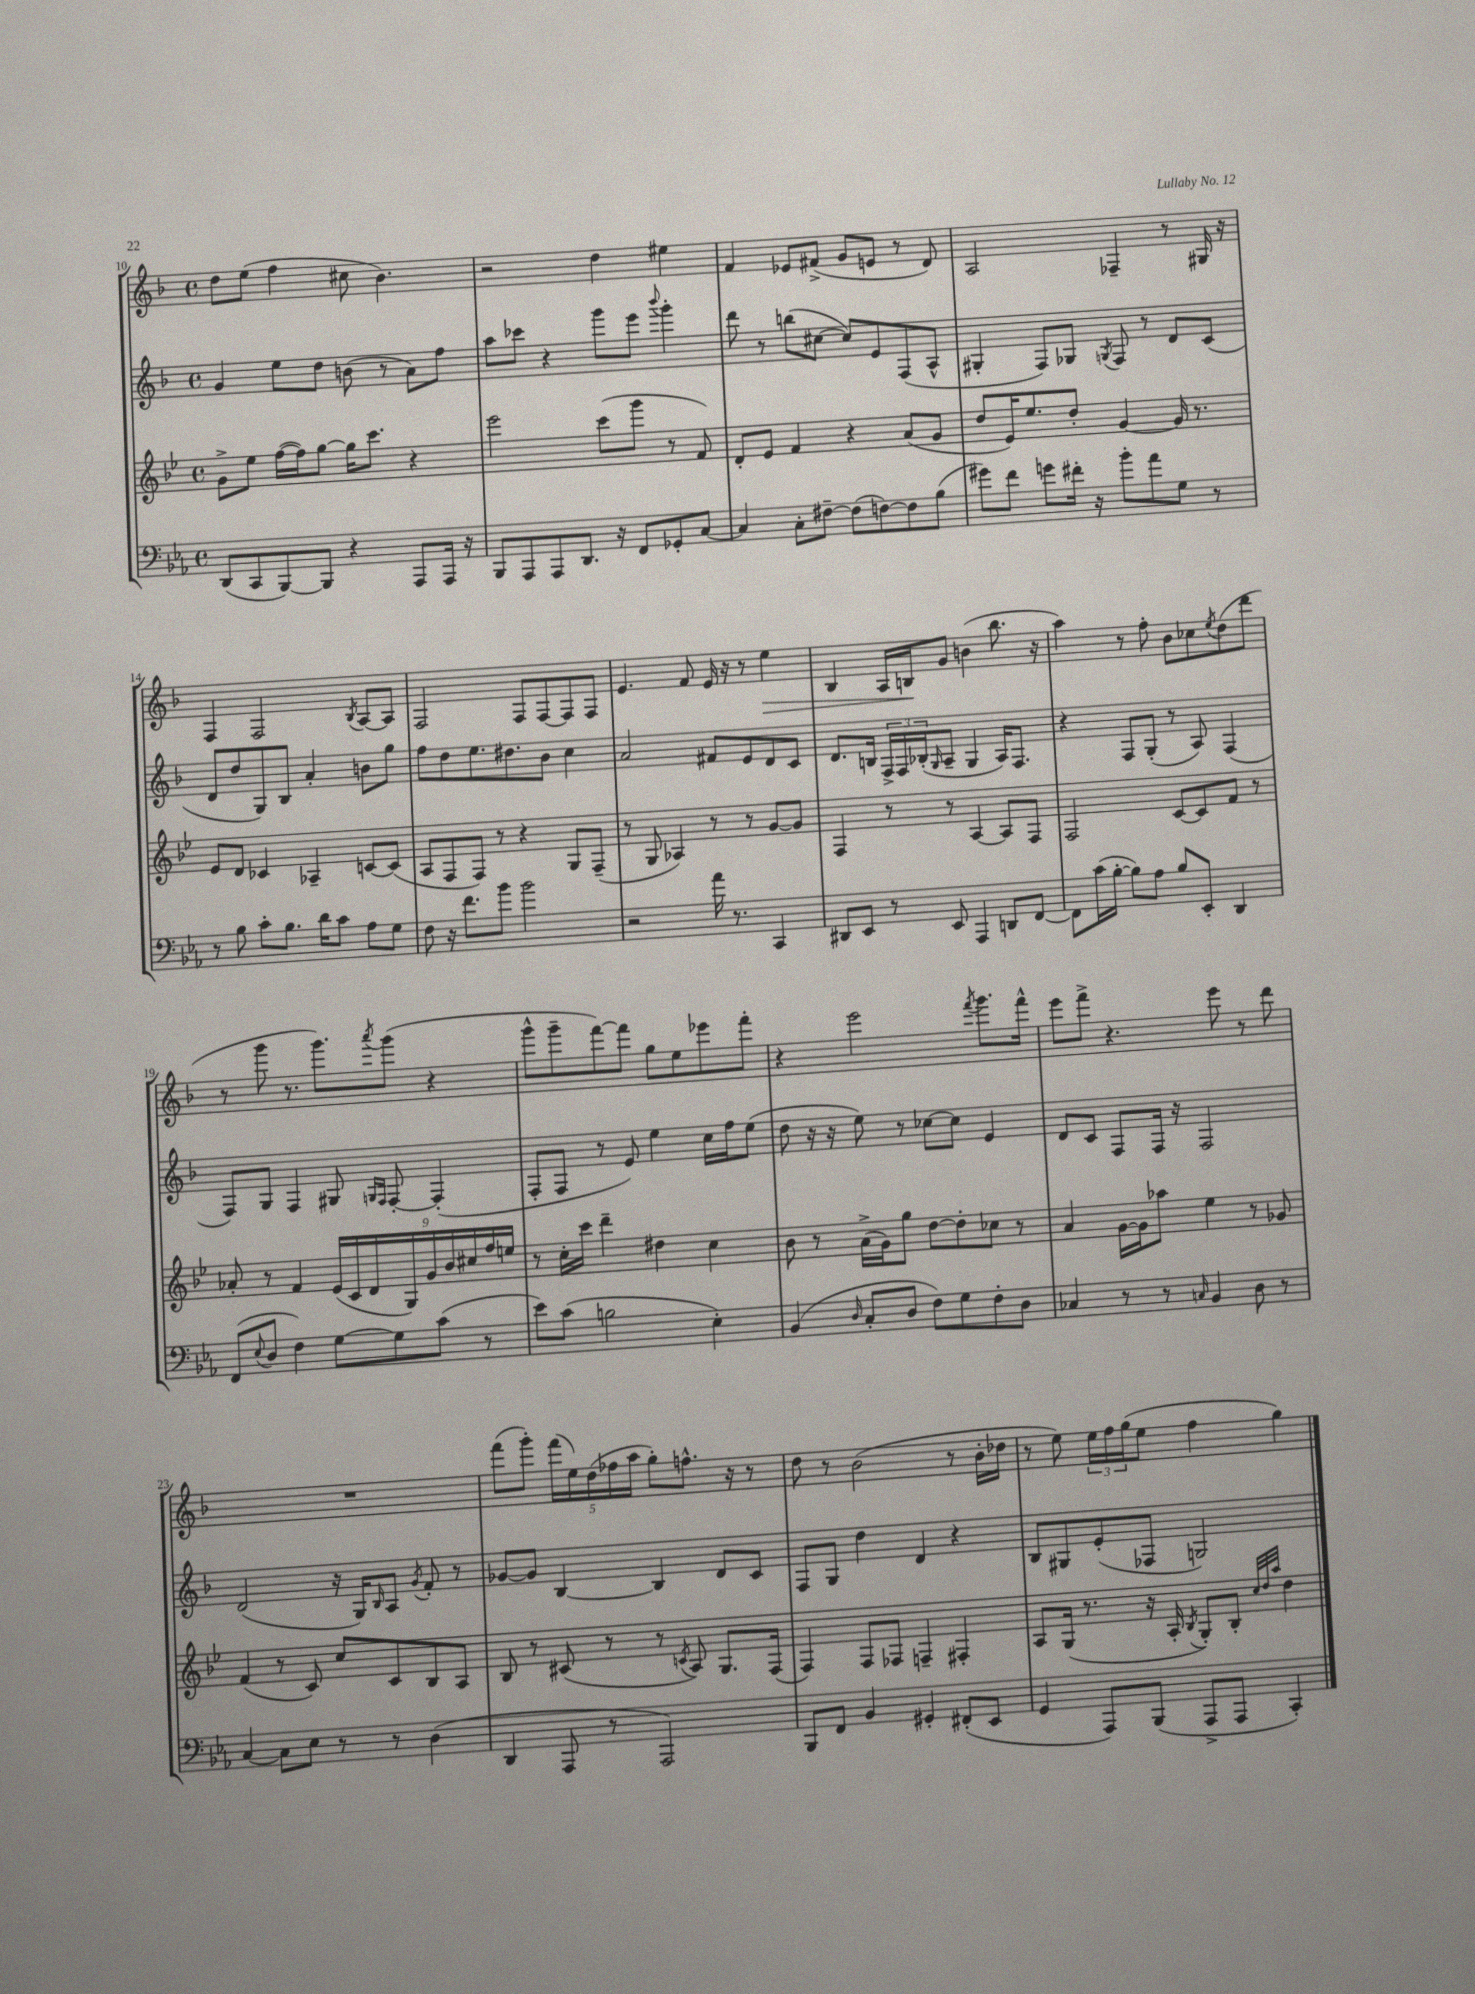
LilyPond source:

<<
\new StaffGroup <<
\new Staff = "s0" {
    \clef treble \key f \major \defaultTimeSignature \time 4/4
    d''8 e''8( f''4 cis''8 bes'4.) |
    r2 d''4 eis''4 |
    f'4 ees'8 fis'8->( g'8 e'8 r8 d'8) |
    a2 fes4-- r8 gis16 r16 |
    f4 f2 \acciaccatura { bes8 } a8~ a8 |
    f2 f8 f8~ f8 f8 |
    e'4. f'8 e'16 r16 r8 e''4\> |
    bes4 a16 b16\! g'8 b'4( bes''8. r16 |
    a''4) r8 f''8-. bes'8 ces''8 \acciaccatura { e''8 } d''8( d'''8 |
    r8 g'''8 r8. g'''8.) \acciaccatura { a'''8 } g'''8( r4 |
    g'''8-^ g'''8-- f'''8~) f'''8 g''8 e''8 ees'''8 f'''8-. |
    r4 e'''2 \acciaccatura { f'''8 } g'''8. f'''16-^ |
    e'''8 f'''8-> r4. e'''8 r8 d'''8 |
    R1 |
    f'''8( g'''8-.) \tuplet 5/4 { f'''16( e''16) d''16( fes''16 a''16 } g''8-.) f''8.-^ r16 r8 |
    d''8 r8 bes'2( r8 bes'16-. des''16 |
    r8 e''8) \tuplet 3/2 { e''16 f''16 g''16( } e''8 f''4 g''4) \bar "|." |
}
\new Staff = "s1" {
    \clef treble \key f \major \defaultTimeSignature \time 4/4
    g'4 e''8 d''8 b'8( r8 a'8) f''8 |
    a''8 ces'''8 r4 g'''8 e'''8 \appoggiatura { bes'''8 } g'''4-. |
    d'''8 r8 b''8( cis''8~ cis''8) e'8 f8( a8-^ |
    gis4-. f8) ges8 \acciaccatura { g8 } f8 r8 d'8 c'8( |
    d'8 d''8 g8) bes8 a'4-. b'8 g''8 |
    f''8 d''8 e''8. dis''8. bes'8 c''4 |
    a'2 fis'8 e'8 d'8 c'8 |
    d'8. b16 \tuplet 3/2 { f16-> f16 bes16-.( } \grace { g16 } a8-- g4 a16) f8. |
    r4 f8 g8-.( r8 a8) f4( |
    f8) g8 f4 gis8 \grace { g16 f16 } f8~-. f4-.( |
    f8-. f8 r8 e'8) e''4 c''16 f''16 e''8( |
    d''8 r16 r16 e''8) r8 ces''8~ ces''8 e'4 |
    d'8 c'8 f8 f16 r16 f2 |
    d'2( r16 g16) \grace { bes16 } a8 \acciaccatura { g'8 } f'8-. r8 |
    ges'8~ ges'8 bes4~ bes4 d'8 c'8 |
    f8 g8 d''4 d'4 r4 |
    bes8 gis8 e'8-.( fes8 g2) \bar "|." |
}
\new Staff = "s2" {
    \clef treble \key bes \major \defaultTimeSignature \time 4/4
    g'8-> ees''8 f''16~( f''16) g''8~ g''16 c'''8. r4 |
    ees'''2 c'''8( g'''8 r8 f'8) |
    d'8-. ees'8 f'4 r4 a'8( g'8 |
    d''8 ees'16) ees''8. d''8-. g'4~ g'16 r8. |
    ees'8 d'8 ces'4 aes4-- c'8~ c'8( |
    a8 f8 f8) r8 r4 g8 f8--( |
    r8 g8 aes4) r8 r8 g'8~ g'8 |
    f4 r8 r8 a4~ a8 f8 |
    f2 c'8~ c'8 f'8 r8 |
    aes'8-. r8 f'4 \tuplet 9/8 { ees'16( c'16 d'16 g16) g'16 bes'16 cis''16 f''16 e''16 } |
    r8 c''16-. c'''16 d'''4-- dis''4 c''4 |
    bes'8 r8 a'16->( g'16) g''8 d''8~ d''8-. ces''8 r8 |
    a'4 g'16~ g'16 aes''8 ees''4 r8 ges'8 |
    f'4( r8 c'8) c''8 c'8 bes8 a8 |
    bes8 r8 cis'8( r8 r8 \acciaccatura { c'8 } a8) g8. f16( |
    f4) f8 fes8 f4-- fis4-. |
    a8 g16( r8. r16 a16-. \acciaccatura { bes8 } g8-.) bes8-. \grace { c''32 d''32 a''32 } d''4 \bar "|." |
}
\new Staff = "s3" {
    \clef bass \key ees \major \defaultTimeSignature \time 4/4
    d,8( c,8 bes,,8~) bes,,8 r4 aes,,8 aes,,16 r16 |
    bes,,8 aes,,8 aes,,8 d,8. r16 f,8 ges,8-. c8~ |
    c4 c8-. fis8~-- fis8( f8~) f8 bes8( |
    gis'8) f'8 g'8 fis'16-. r16 bes'8-. aes'8 g8 r8 |
    r8 bes8 c'8-. bes8. d'16 c'8 aes8 g8 |
    f8 r16 f'8. bes'8 bes'2 |
    r2 aes'16 r8. c,4 |
    dis,8 ees,8 r8 ees,8 aes,,4 d,8 f,8~ |
    f,8 c'16( bes16~-. bes8) aes8 bes8 ees,8-. d,4 |
    f,8( \appoggiatura { ees8 } d8 f4) g8~ g8 c'8( r8 |
    ees'8) c'8( b2 ees4-.) |
    bes,4( \grace { d16 } c8-. d8 f8) g8 f8-. d8 |
    ces4 r8 r8 \grace { c16 } bes,4 d8 r8 |
    c4~ c8 ees8 r8 r8 d4( |
    d,4 aes,,8 r8 aes,,2) |
    bes,,8 f,8 bes,4 gis,4-. fis,8-.( ees,8 |
    g,4 aes,,8) bes,,8( aes,,8-> aes,,8 c,4-.) \bar "|." |
}
>>
>>
\layout { \context { \Score currentBarNumber = #10 } }
